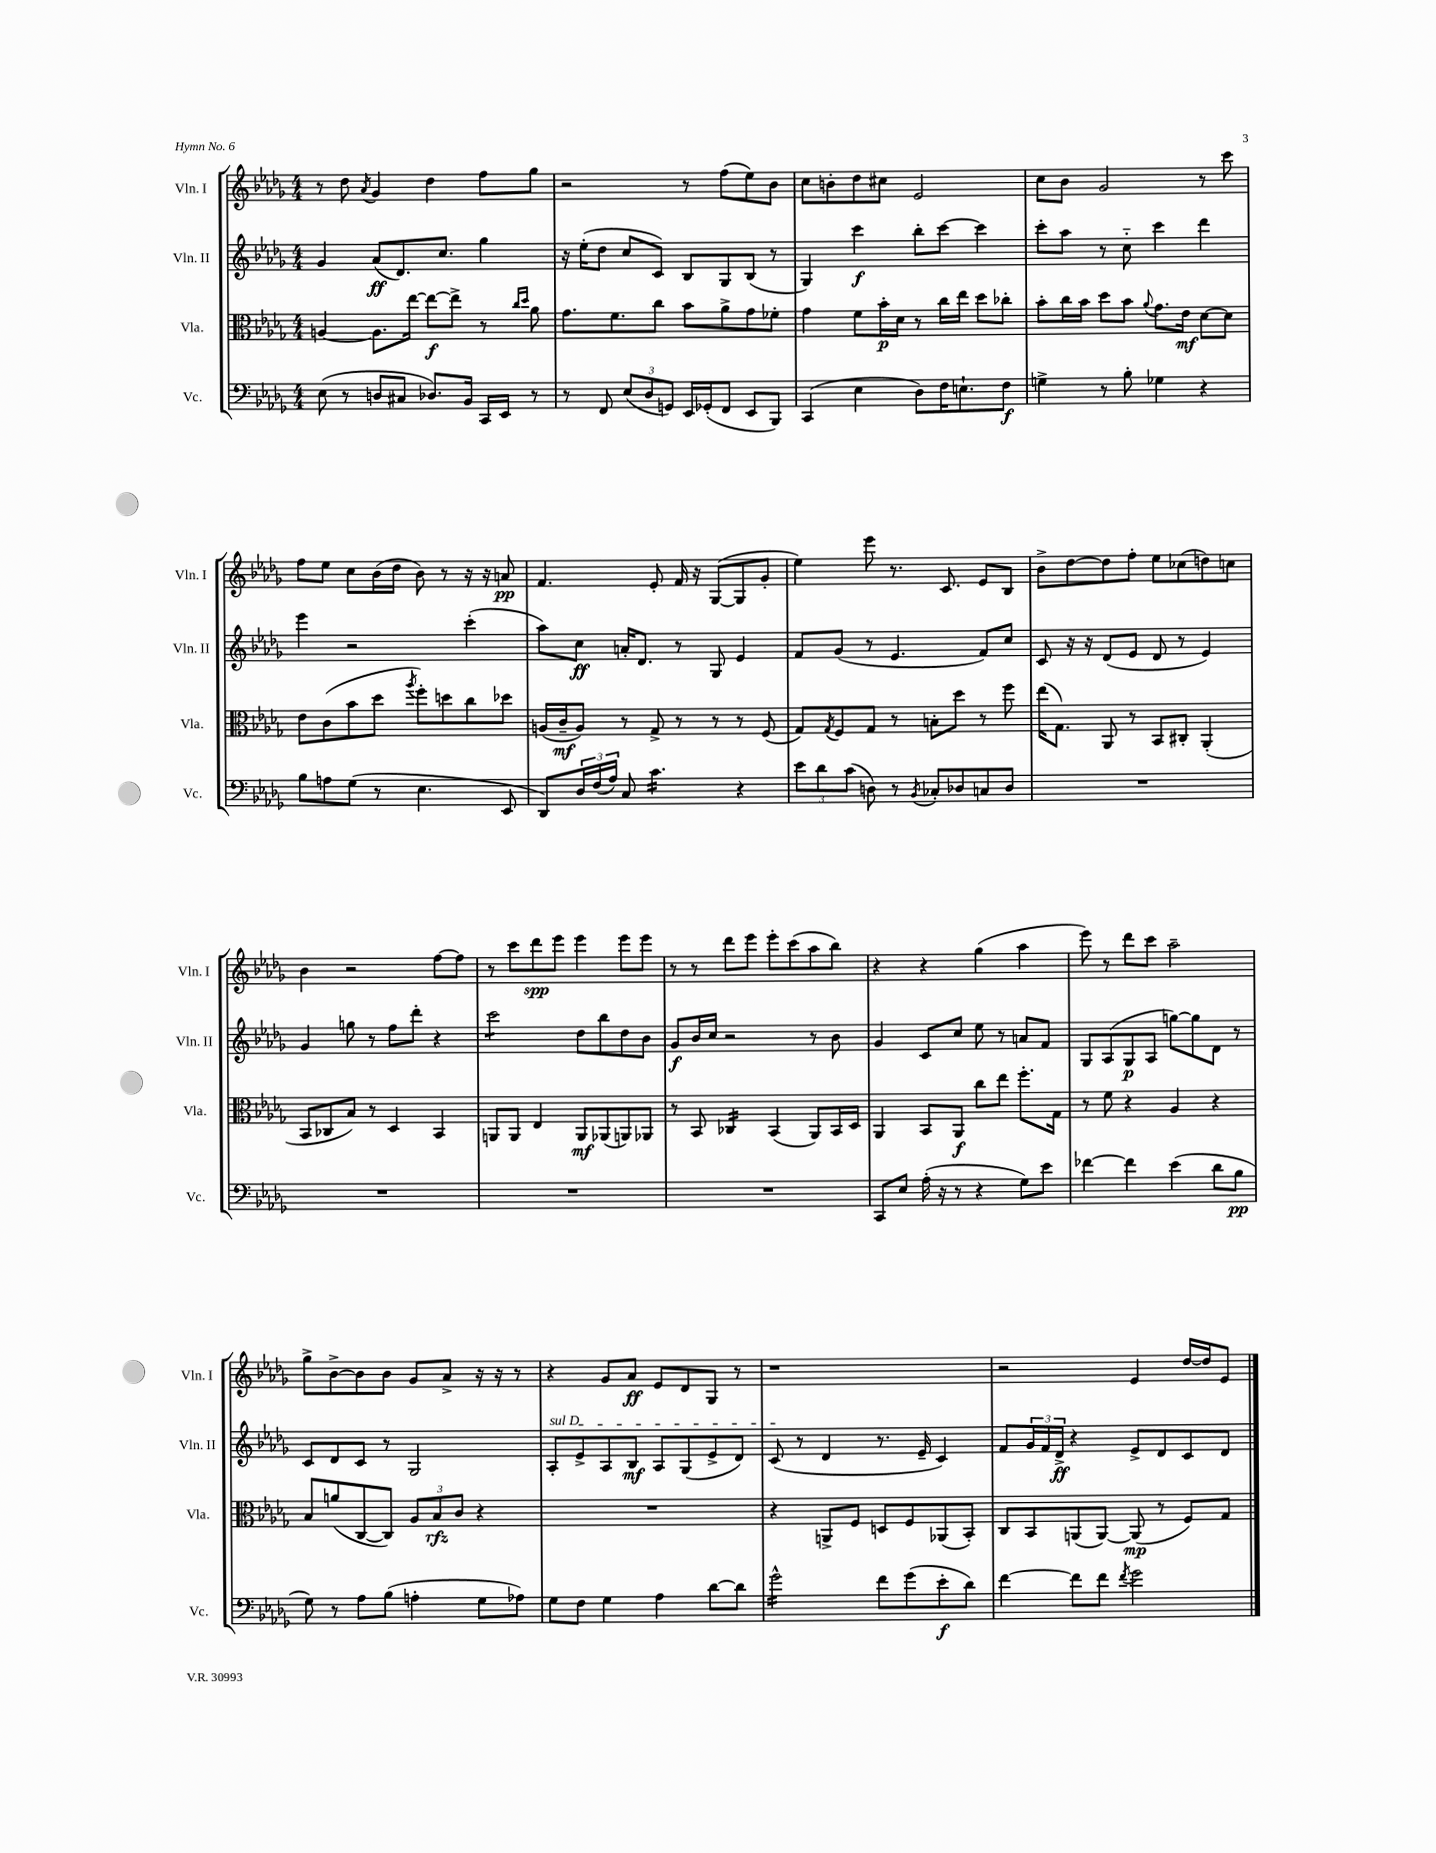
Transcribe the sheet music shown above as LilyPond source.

<<
\new StaffGroup <<
\new Staff = "s0" \with { instrumentName = "Vln. I" shortInstrumentName = "Vln. I" } {
    \clef treble \key des \major \numericTimeSignature \time 4/4
    r8 des''8 \acciaccatura { aes'8 } ges'4 des''4 f''8 ges''8 |
    r2 r8 f''8( ees''8) bes'8 |
    c''8 b'8-. des''8 cis''8 ees'2 |
    c''8 bes'8 ges'2 r8 c'''8 |
    f''8 ees''8 c''8 bes'16( des''16 bes'8) r8 r16 r16 a'8\pp |
    f'4. ees'8-. f'16 r16 ges8~( ges8 ges'8-. |
    ees''4) ees'''8 r8. c'8. ees'8 bes8 |
    bes'8-> des''8~ des''8 f''8-. ees''8 ces''8( d''8) c''8 |
    bes'4 r2 f''8~ f''8 |
    r8 c'''8 des'''8\spp ees'''8 ees'''4 ees'''8 ees'''8 |
    r8 r8 des'''8 ees'''8 ees'''8-. c'''8( aes''8 bes''8) |
    r4 r4 ges''4( aes''4 |
    ees'''8) r8 des'''8 c'''8 aes''2-- |
    ges''8-> bes'8~-> bes'8 bes'8 ges'8 aes'8-> r16 r16 r8 |
    r4 ges'8 aes'8\ff ees'8 des'8 ges8 r8 |
    r1 |
    r2 ees'4 des''16~ des''16 ees'8 \bar "|." |
}
\new Staff = "s1" \with { instrumentName = "Vln. II" shortInstrumentName = "Vln. II" } {
    \clef treble \key des \major \numericTimeSignature \time 4/4
    ges'4 aes'8\ff( des'8.) c''8. ges''4 |
    r16 ees''16-.( des''8 c''8 c'8) bes8 ges8 bes8( r8 |
    ges4) c'''4\f bes''8-. c'''8~ c'''4 |
    c'''8-. aes''8 r8 c''8-_ c'''4 des'''4 |
    ees'''4 r2 c'''4-.( |
    aes''8) c''8\ff a'16-. des'8. r8 ges8 ees'4 |
    f'8 ges'8( r8 ees'4. f'8) c''8 |
    c'8 r16 r16 des'8( ees'8 des'8 r8 ees'4) |
    ges'4 g''8 r8 f''8 des'''8-. r4 |
    c'''2:8 des''8 bes''8 des''8 bes'8 |
    ges'8\f bes'16 c''16 r2 r8 bes'8 |
    ges'4 c'8 c''8 ees''8 r8 a'8 f'8 |
    ges8 aes8( ges8\p aes8 g''8~) g''8 des'8 r8 |
    c'8 des'8 c'8 r8 ges2 |
    \once \override TextSpanner.bound-details.left.text = \markup { \italic "sul D" } aes8-.\startTextSpan ees'8-> aes8 bes8\mf aes8 ges8( ees'8-> des'8) |
    c'8\stopTextSpan( r8 des'4 r8. ees'16-- c'4) |
    f'8 \tuplet 3/2 { ges'16 f'16 des'16->\ff } r4 ees'8-> des'8 c'8 des'8 \bar "|." |
}
\new Staff = "s2" \with { instrumentName = "Vla." shortInstrumentName = "Vla." } {
    \clef alto \key des \major \numericTimeSignature \time 4/4
    a4~ a8. ees''16~ ees''8~\f ees''8-> r8 \grace { c''16 des''16 } aes'8 |
    ges'8. f'8. c''8 bes'8 aes'8-> ges'8 fes'8-. |
    ges'4 f'8 bes'16-.\p des'16 r8 c''16 ees''16 des''8 ces''8-. |
    bes'8-. c''16 bes'16 des''8 bes'8 \appoggiatura { aes'8 } ges'8. ees'16\mf des'8~ des'8 |
    ees'8 c'8( bes'8 des''8 \acciaccatura { aes''8 } f''8-.) d''8 c''8 des''8 |
    a16( c'16--\mf a8) r8 ges8-> r8 r8 r8 f8( |
    ges8) \acciaccatura { ges8 } f8 ges8 r8 b8-. des''8 r8 f''8 |
    ees''16( ges8.) aes,8 r8 bes,8 cis8-. aes,4-.( |
    bes,8 ces8 bes8) r8 des4 bes,4 |
    a,8 a,8 ees4 a,8\mf aes,8( a,8) aes,8 |
    r8 bes,8 ces4:16 bes,4( aes,8) bes,16 des16 |
    aes,4 bes,8 aes,8\f c''8 ees''8 f''8.-. ges16 |
    r8 f'8 r4 aes4 r4 |
    bes8 a'8( c8~ c8) \tuplet 3/2 { aes8 bes8\rfz c'8 } r4 |
    R1 |
    r4 a,8-> f8 d8 f8 aes,8( bes,8-.) |
    c8 bes,8 a,8( a,8~) a,8\mp( r8 f8) ges8 \bar "|." |
}
\new Staff = "s3" \with { instrumentName = "Vc." shortInstrumentName = "Vc." } {
    \clef bass \key des \major \numericTimeSignature \time 4/4
    ees8( r8 d8 cis8 des8.) bes,16 c,16 ees,16 r8 |
    r8 f,8 \tuplet 3/2 { ees8( des8 g,8) } ees,16 ges,16-.( f,8 ees,8 bes,,8) |
    c,4( ees4 des8) f16 e8.-! f8\f |
    g4-> r8 bes8-. ges4 r4 |
    bes8 a8 ges8( r8 ees4. ees,8 |
    des,8) \tuplet 3/2 { des16 f16( aes16) } c8 c'4.:16 r4 |
    \tuplet 3/2 { ees'8 des'8 c'8( } d8) r8 \acciaccatura { bes,8 } ces8-. des8 c8 des8 |
    R1 |
    R1 |
    R1 |
    R1 |
    c,8 ees8 aes16-.( r16 r8 r4 ges8) ees'8 |
    fes'4~ fes'4 ees'4( des'8 bes8\pp |
    ges8) r8 aes8 bes8( a4-. ges8 aes8) |
    ges8 f8 ges4 aes4 des'8~ des'8 |
    ges'2:16-^ f'8 ges'8( ees'8-.\f des'8) |
    f'4~ f'8 f'8 \acciaccatura { f'8 } ges'2 \bar "|." |
}
>>
>>
\layout { \context { \Score \remove "Bar_number_engraver" } }
